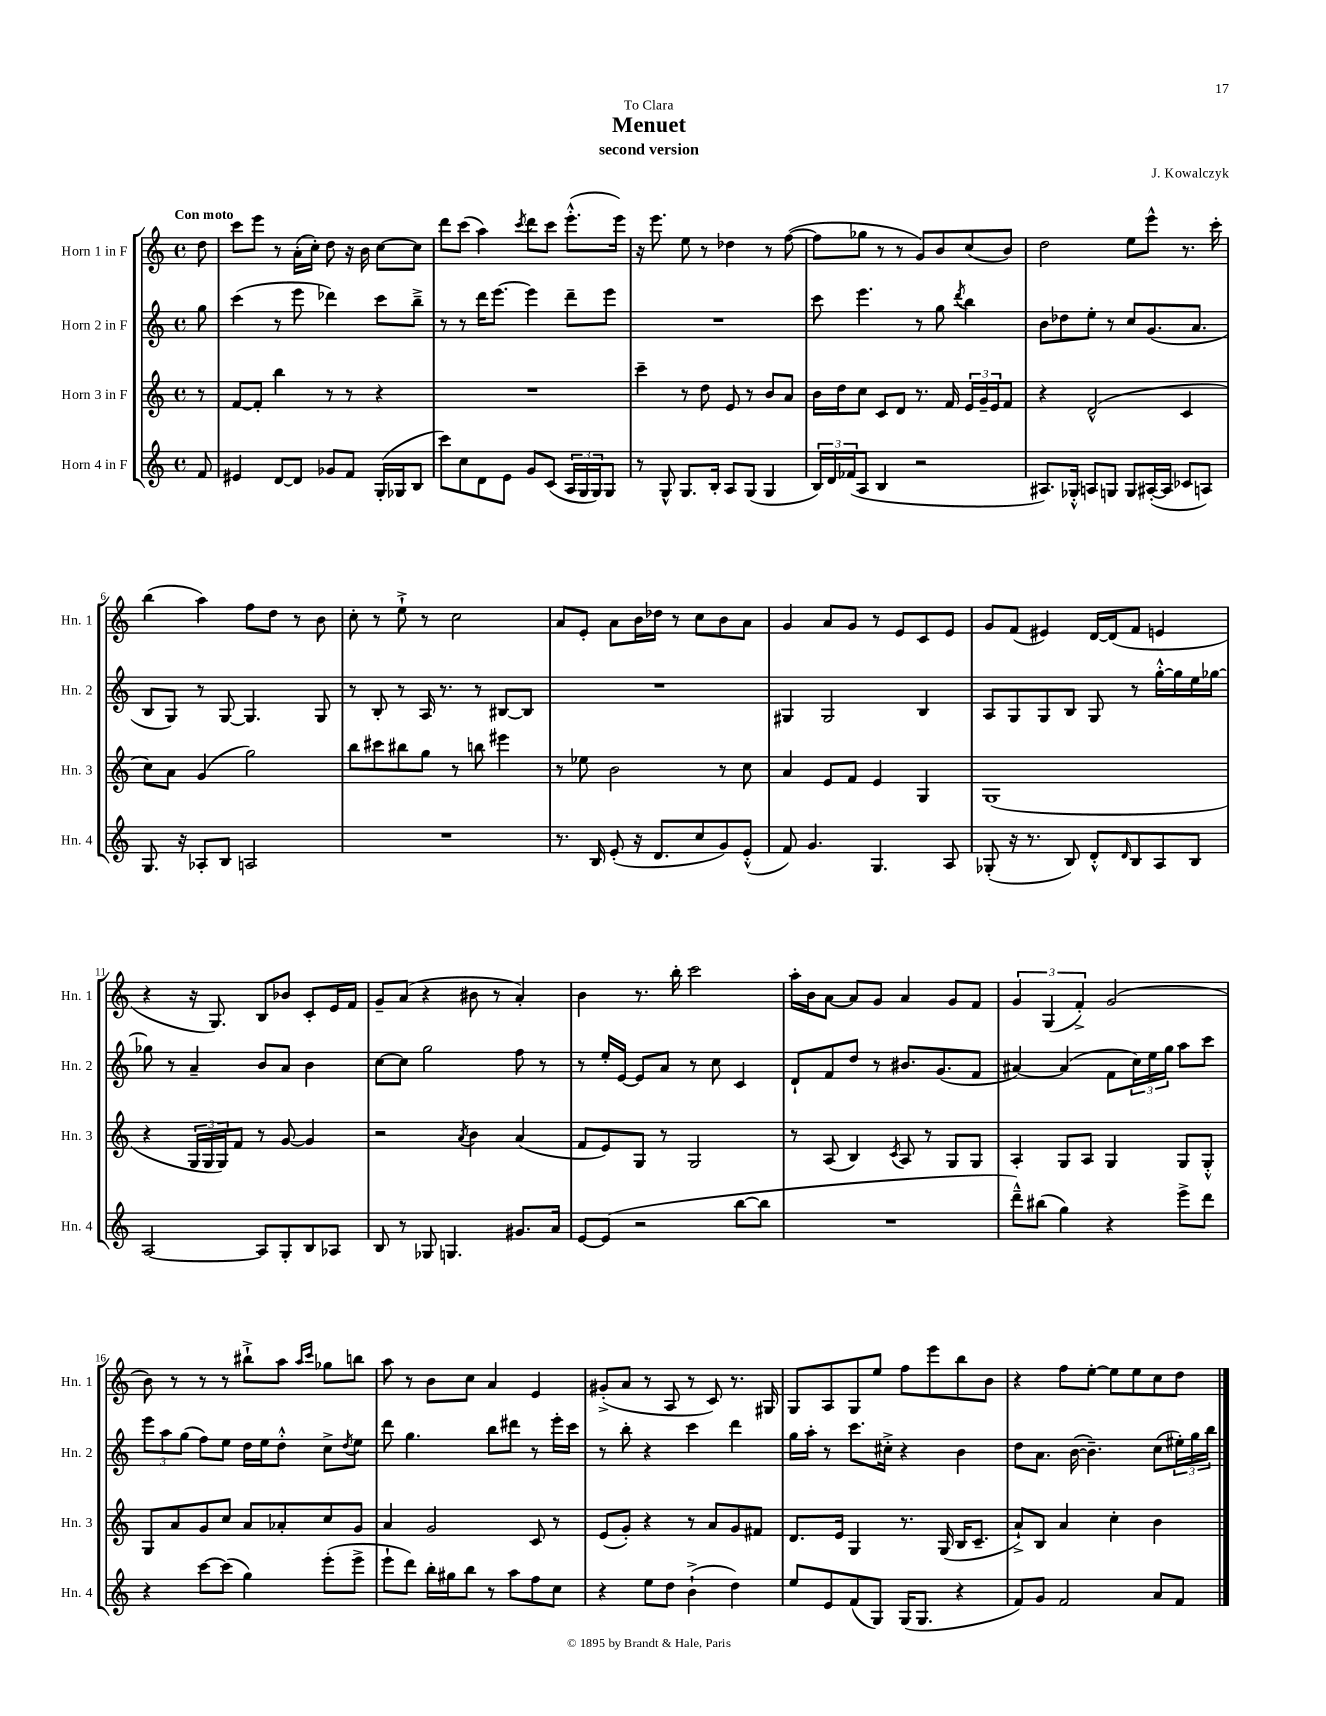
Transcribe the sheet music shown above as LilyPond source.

\header { title = "Menuet" composer = "J. Kowalczyk" subtitle = "second version" dedication = "To Clara" }
<<
\new StaffGroup <<
\new Staff = "s0" \with { instrumentName = "Horn 1 in F" shortInstrumentName = "Hn. 1" } {
    \clef treble \key c \major \defaultTimeSignature \time 4/4 \partial 8 \tempo "Con moto"
    d''8 |
    c'''8 e'''8 r8 a'16-.( c''16-.) d''8 r16 b'16 c''8~ c''8 |
    d'''8 c'''8( a''4) \acciaccatura { c'''8 } d'''8 c'''8 e'''8.-.-^( e'''16) |
    r16 e'''8. e''8 r8 des''4 r8 f''8~( |
    f''8 ges''8 r8 r8 g'8) b'8 c''8( b'8) |
    d''2 e''8 e'''8-^ r8. c'''16-. |
    b''4( a''4) f''8 d''8 r8 b'8 |
    c''8-. r8 e''8-!-> r8 c''2 |
    a'8 e'8-. a'8 b'16 des''16 r8 c''8 b'8 a'8 |
    g'4 a'8 g'8 r8 e'8 c'8 e'8 |
    g'8 f'8( eis'4) d'16~ d'16( f'8 e'4 |
    r4 r16 g8.) b8 bes'8 c'8-. e'16 f'16 |
    g'8-- a'8( r4 bis'8 r8 a'4-.) |
    b'4 r8. b''16-. c'''2 |
    a''16-. b'16 a'8~ a'8 g'8 a'4 g'8 f'8 |
    \tuplet 3/2 { g'4 g4( f'4-.->) } g'2( |
    b'8) r8 r8 r8 bis''8-!-> a''8 \grace { a''16 c'''16 } ges''8 b''8 |
    a''8 r8 b'8 c''8 a'4 e'4 |
    gis'8-.->( a'8 r8 a8 r8 c'8) r8. gis16 |
    g8 a8 g8 e''8 f''8 e'''8 b''8 b'8 |
    r4 f''8 e''8~-. e''8 e''8 c''8 d''8 \bar "|." |
}
\new Staff = "s1" \with { instrumentName = "Horn 2 in F" shortInstrumentName = "Hn. 2" } {
    \clef treble \key c \major \defaultTimeSignature \time 4/4 \partial 8
    g''8 |
    c'''4( r8 e'''8 des'''4) c'''8 b''8---> |
    r8 r8 d'''16 e'''8.~ e'''4 d'''8-- e'''8 |
    R1 |
    c'''8 e'''4. r8 g''8 \acciaccatura { d'''8 } b''4 |
    b'8 des''8 e''8-. r8 c''8 g'8.( a'8. |
    b8 g8) r8 g8~ g4. g8 |
    r8 b8-. r8 a16 r8. r8 bis8~ bis8 |
    R1 |
    gis4 gis2 b4 |
    a8 g8 g8 b8 g8 r8 g''16~-.-^ g''16 e''16 ges''16~ |
    ges''8 r8 a'4-- b'8 a'8 b'4 |
    c''8~ c''8 g''2 f''8 r8 |
    r8 e''16-. e'16~ e'8 a'8 r8 c''8 c'4 |
    d'8-! f'8 d''8 r8 bis'8. g'8.( f'8 |
    ais'4~) ais'4( f'8 \tuplet 3/2 { c''16) e''16 g''16 } a''8 c'''8 |
    \tuplet 3/2 { e'''8 a''8 g''8( } f''8) e''8 d''16 e''16 d''8-.-^ c''8-> \acciaccatura { d''8 } e''8 |
    d'''8 g''4. b''8 dis'''8 r8 e'''16-. c'''16 |
    r8 b''8-. r4 c'''4 d'''4 |
    g''16 a''16-. r8 c'''8. cis''16-.-> r4 b'4 |
    d''8 a'8. b'16~( b'4.--) c''8( \tuplet 3/2 { eis''16-.) g''16 b''16 } \bar "|." |
}
\new Staff = "s2" \with { instrumentName = "Horn 3 in F" shortInstrumentName = "Hn. 3" } {
    \clef treble \key c \major \defaultTimeSignature \time 4/4 \partial 8
    r8 |
    f'8~ f'8-. b''4 r8 r8 r4 |
    R1 |
    c'''4-- r8 d''8 e'8 r8 b'8 a'8 |
    b'16 d''16 c''8 c'8 d'8 r8. f'16 \tuplet 3/2 { e'16 g'16-- e'16 } f'8 |
    r4 d'2-^( c'4 |
    c''8) a'8 g'4( g''2) |
    b''8 cis'''8 bis''8 g''8 r8 b''8 eis'''4 |
    r8 ees''8 b'2 r8 c''8 |
    a'4 e'8 f'8 e'4 g4 |
    g1( |
    r4 \tuplet 3/2 { g16 g16 g16) } f'8 r8 g'8~ g'4 |
    r2 \acciaccatura { a'8 } b'4 a'4( |
    f'8 e'8) g8 r8 g2 |
    r8 a8( b4) \acciaccatura { c'8 } a8 r8 g8 g8 |
    a4-. g8 a8 g4 g8 g8-.-^ |
    g8 a'8 g'8 c''8 a'8 aes'8-. c''8 g'8 |
    a'4 g'2 c'8 r8 |
    e'8( g'8-.) r4 r8 a'8 g'8 fis'8 |
    d'8. e'16 g4 r8. g16( b16 c'8.-- |
    a'8-!->) b8 a'4 c''4-. b'4 \bar "|." |
}
\new Staff = "s3" \with { instrumentName = "Horn 4 in F" shortInstrumentName = "Hn. 4" } {
    \clef treble \key c \major \defaultTimeSignature \time 4/4 \partial 8
    f'8 |
    eis'4 d'8~ d'8 ges'8 f'8 g16-.( ges16 b8 |
    c'''8) c''8 d'8 e'8 g'8 c'8( \tuplet 3/2 { a16 g16 g16) } g8 |
    r8 g8-^ g8. b16-. a8 g8( g4 |
    \tuplet 3/2 { b16) d'16 fes'16( } a8 b4 r2 |
    ais8.) ges16-.-^ a8 g8 g8 ais16~-.( ais16 ces'8 a8) |
    g8. r16 aes8-. b8 a2 |
    R1 |
    r8. b16 e'8-.( r16 d'8. c''8 g'8) e'8-.-^( |
    f'8) g'4. g4. a8 |
    ges8-.( r16 r8. b8) d'8-.-^ \grace { d'16 } b8 a8 b8 |
    a2~ a8 g8-. b8 aes8 |
    b8 r8 ges8 g4. gis'8. a'16 |
    e'8~ e'8( r2 b''8~ b''8 |
    R1 |
    d'''8---^) bis''8( g''4) r4 e'''8-> d'''8 |
    r4 c'''8~ c'''8( g''4) e'''8-.( e'''8-> |
    e'''8-! d'''8) b''16-. gis''16 b''8 r8 a''8 f''8 c''8 |
    r4 e''8 d''8 b'4-!->( d''4) |
    e''8 e'8 f'8( g8) g16( g8. r4 |
    f'8) g'8 f'2 a'8 f'8 \bar "|." |
}
>>
>>
